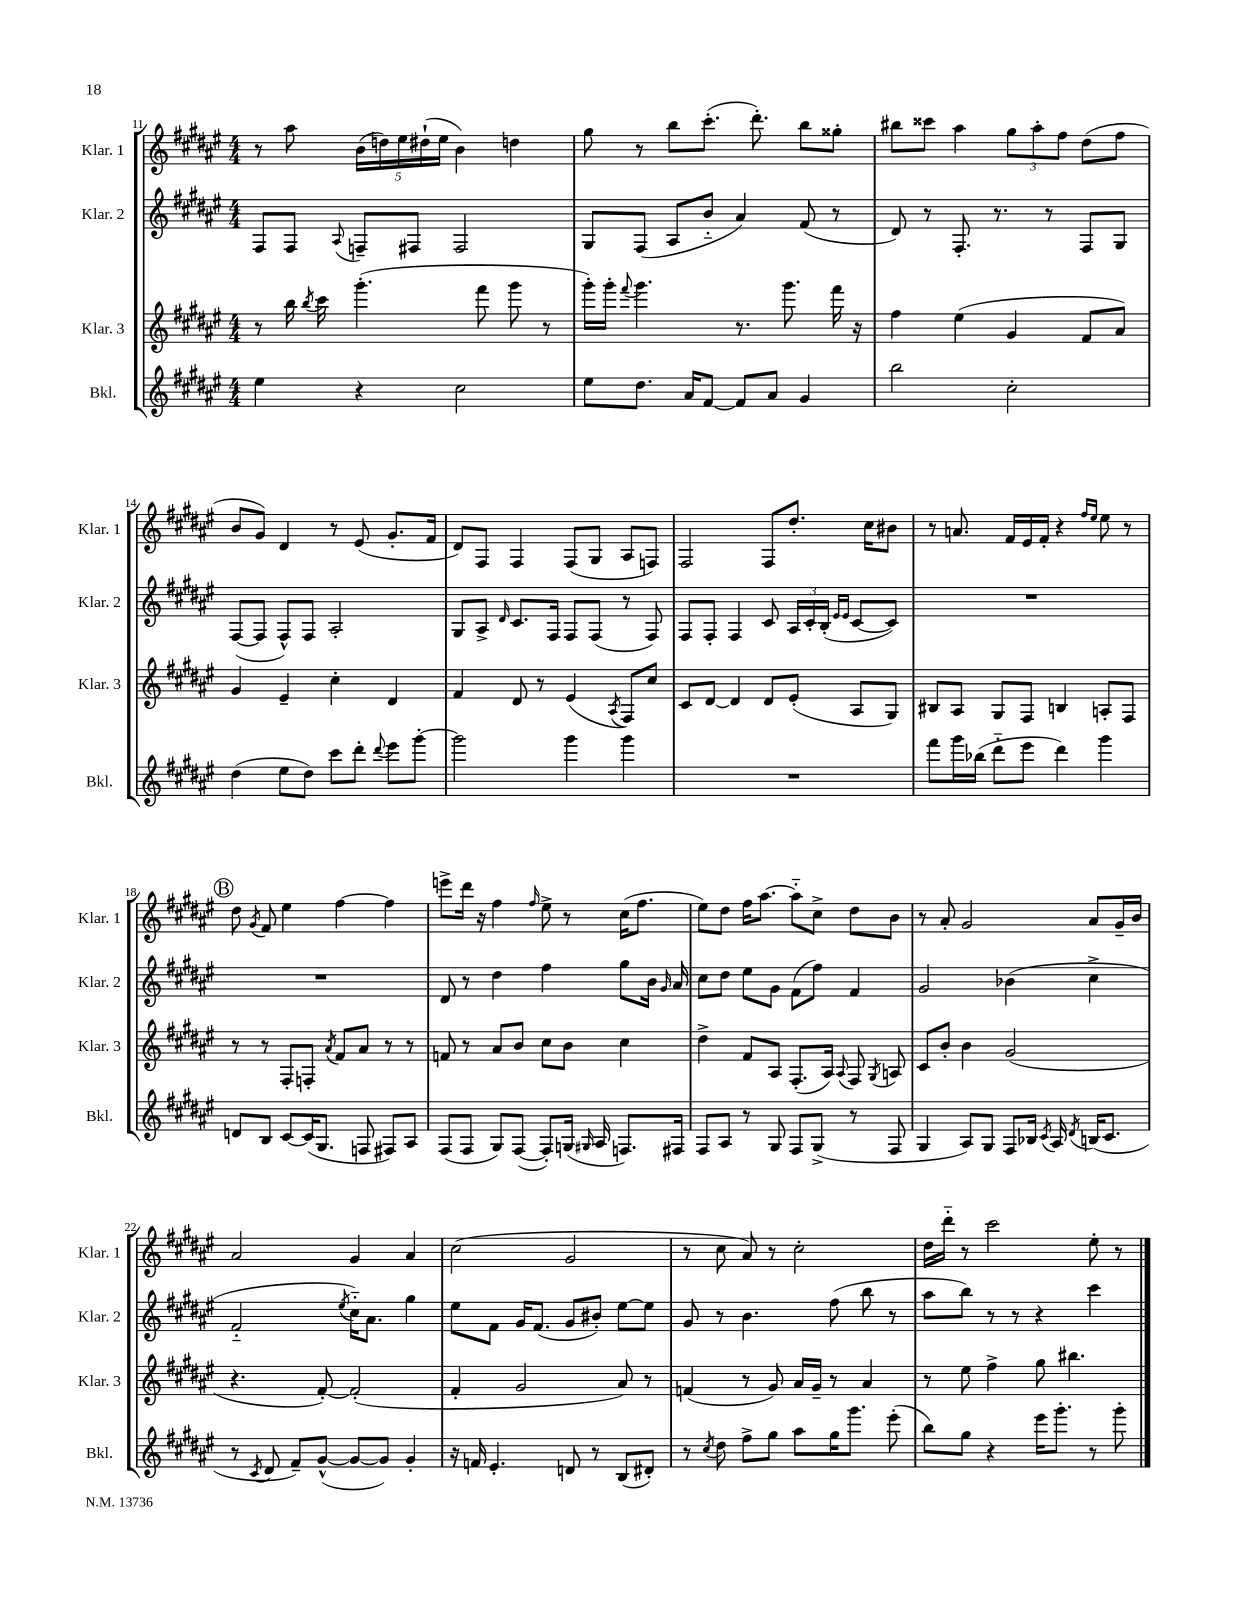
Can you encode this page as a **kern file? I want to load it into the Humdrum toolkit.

**kern	**kern	**kern	**kern
*staff4	*staff3	*staff2	*staff1
*clefG2	*clefG2	*clefG2	*clefG2
*k[f#c#g#d#a#e#]	*k[f#c#g#d#a#e#]	*k[f#c#g#d#a#e#]	*k[f#c#g#d#a#e#]
*M4/4	*M4/4	*M4/4	*M4/4
4ee#	8r	8F#	8r
.	16bb	8F#	8aa#
.	8qbb	.	.
.	16ccc#	.	.
.	.	8qqA#	.
4r	(4.ggg#'	8F~	(20b
.	.	.	20dd)
.	.	.	20ee#
.	.	8F#	.
.	.	.	(20dd#`
.	.	.	20ee#
2cc#	.	2F#	4b)
.	8fff#	.	.
.	8ggg#	.	4dd
.	8r	.	.
=	=	=	=
8ee#	16ggg#')	8G#	8gg#
.	16ggg#'	.	.
.	8qqfff#	.	.
8.dd#	4.ggg#	(8F#	8r
.	.	8A#	8bb
16a#	.	.	.
[8f#	.	8b'~	(8.ccc#'
8f#]	8.r	4a#)	.
.	.	.	8.ddd#')
8a#	.	.	.
.	8.ggg#	.	.
4g#	.	(8f#	8bb
.	16fff#	8r	8gg##'
.	16r	.	.
=	=	=	=
2bb	4ff#	8d#)	8bb#
.	.	8r	8ccc##
.	(4ee#	8.F#'	4aa#
.	.	8.r	.
2cc#'	4g#	.	12gg#
.	.	.	12aa#'
.	.	8r	.
.	.	.	12ff#
.	8f#	8F#	(8dd#
.	8a#)	8G#	8ff#
=	=	=	=
(4dd#	4g#	([8F#	8b
.	.	8F#]	8g#)
8ee#	4e#~	8F#^^)	4d#
8dd#)	.	8F#	.
8ccc#	4cc#'	2A#'	8r
8ddd#'	.	.	(8e#
8qqddd#	.	.	.
8eee#	4d#	.	8.g#'
[8ggg#'	.	.	.
.	.	.	16f#
=	=	=	=
2ggg#]	4f#	8G#	8d#)
.	.	8A#^	8F#
.	.	16qqd#	.
.	8d#	8.c#	4F#
.	8r	.	.
.	.	16F#	.
4ggg#	(4e#	8F#	(8F#
.	.	(8F#	8G#
.	8qA#	.	.
4ggg#	8F#)	8r	8A#
.	8cc#	8F#)	8F)
=	=	=	=
1r	8c#	8F#	2F#
.	[8d#	8F#'	.
.	4d#]	4F#	.
.	8d#	8c#	8F#
.	(8e#'	24A#	8.dd#'
.	.	24c#'	.
.	.	(24B'	.
.	.	16qqe#	.
.	.	16qqe#	.
.	8A#	[8c#	.
.	.	.	16cc#
.	8G#)	8c#])	8b#
=	=	=	=
8fff#	8B#	1r	8r
16ggg#	8A#	.	8.a
(16bb-	.	.	.
8ddd#'~	8G#	.	.
.	.	.	16f#
8eee#	8F#	.	16e#
.	.	.	16f#'
4ddd#)	4B	.	4r
.	.	.	16qqff#
.	.	.	16qqee#
4ggg#	8A'	.	8ee#
.	8F#	.	8r
=	=	=	=
8d	8r	1r	8dd#
.	.	.	8qg#
8B	8r	.	8f#
[8c#	8F#'	.	4ee#
(16c#]	8F'	.	.
8.G#	.	.	.
.	8qa#	.	.
.	8f#	.	[4ff#
8F	8a#	.	.
8F#)	8r	.	4ff#]
8A#	8r	.	.
=	=	=	=
(8F#	8f	8d#	8eee^
8F#	8r	8r	16ddd#
.	.	.	16r
8G#)	8a#	4dd#	4ff#
([8F#	8b	.	.
.	.	.	16qqff#
8F#'])	8cc#	4ff#	8ee#^
(16G	8b	.	8r
16qqG#	.	.	.
16A#	.	.	.
8.F)	4cc#	8gg#	(16cc#
.	.	.	8.ff#
.	.	16b	.
.	.	16qqg#	.
16F#	.	16a#	.
=	=	=	=
8F#	4dd#^	8cc#	8ee#)
8A#	.	8dd#	8dd#
8r	8f#	8ee#	16ff#
.	.	.	[8.aa#
8G#	8A#	8g#	.
8F#	(8.F#'	(8f#	8aa#'~]
(8G#^	.	8ff#)	8cc#^
.	16A#)	.	.
.	8qqA#	.	.
8r	8F#	4f#	8dd#
.	8qG#	.	.
8F#	8A	.	8b
=	=	=	=
4G#	8c#	2g#	8r
.	8b'	.	8a#'
8A#)	4b	.	2g#
8G#	.	.	.
8F#	(2g#	(4b-	.
16B-	.	.	.
8qc#	.	.	.
16A#	.	.	.
8qd#	.	.	.
(16B	.	4cc#^	8a#
8.c#	.	.	.
.	.	.	16g#~
.	.	.	16b
=	=	=	=
8r	4.r	2f#'~	2a#
8qc#	.	.	.
8d#	.	.	.
8f#~)	.	.	.
([8g#^^	[8f#')	.	.
.	.	8qee#	.
8g#_	(2f#']	16cc#'~)	4g#
.	.	8.a#	.
8g#])	.	.	.
4g#'	.	4gg#	4a#
=	=	=	=
16r	4f#'	8ee#	(2cc#
16f	.	.	.
4.e#'	.	8f#	.
.	2g#	16g#	.
.	.	(8.f#	.
8d	.	8g#	2g#
8r	.	8b#')	.
(8B	8a#)	[8ee#	.
8d#')	8r	8ee#]	.
=	=	=	=
8r	(4f	8g#	8r
8qcc#	.	.	.
8dd#	.	8r	8cc#
8ff#^	8r	4.b	8a#)
8gg#	8g#)	.	8r
8aa#	16a#	.	2cc#'
.	16g#~	.	.
16gg#	8r	(8ff#	.
8.ggg#	.	.	.
.	4a#	8bb	.
(8eee#'	.	8r	.
=	=	=	=
8bb)	8r	8aa#	16dd#
.	.	.	16ddd#'~
8gg#	8ee#	8bb)	8r
4r	4ff#^	8r	2ccc#
.	.	8r	.
16eee#	8gg#	4r	.
8.ggg#'	.	.	.
.	4.bb#	.	.
8r	.	4ccc#	8ee#'
8ggg#'	.	.	8r
==	==	==	==
*-	*-	*-	*-
